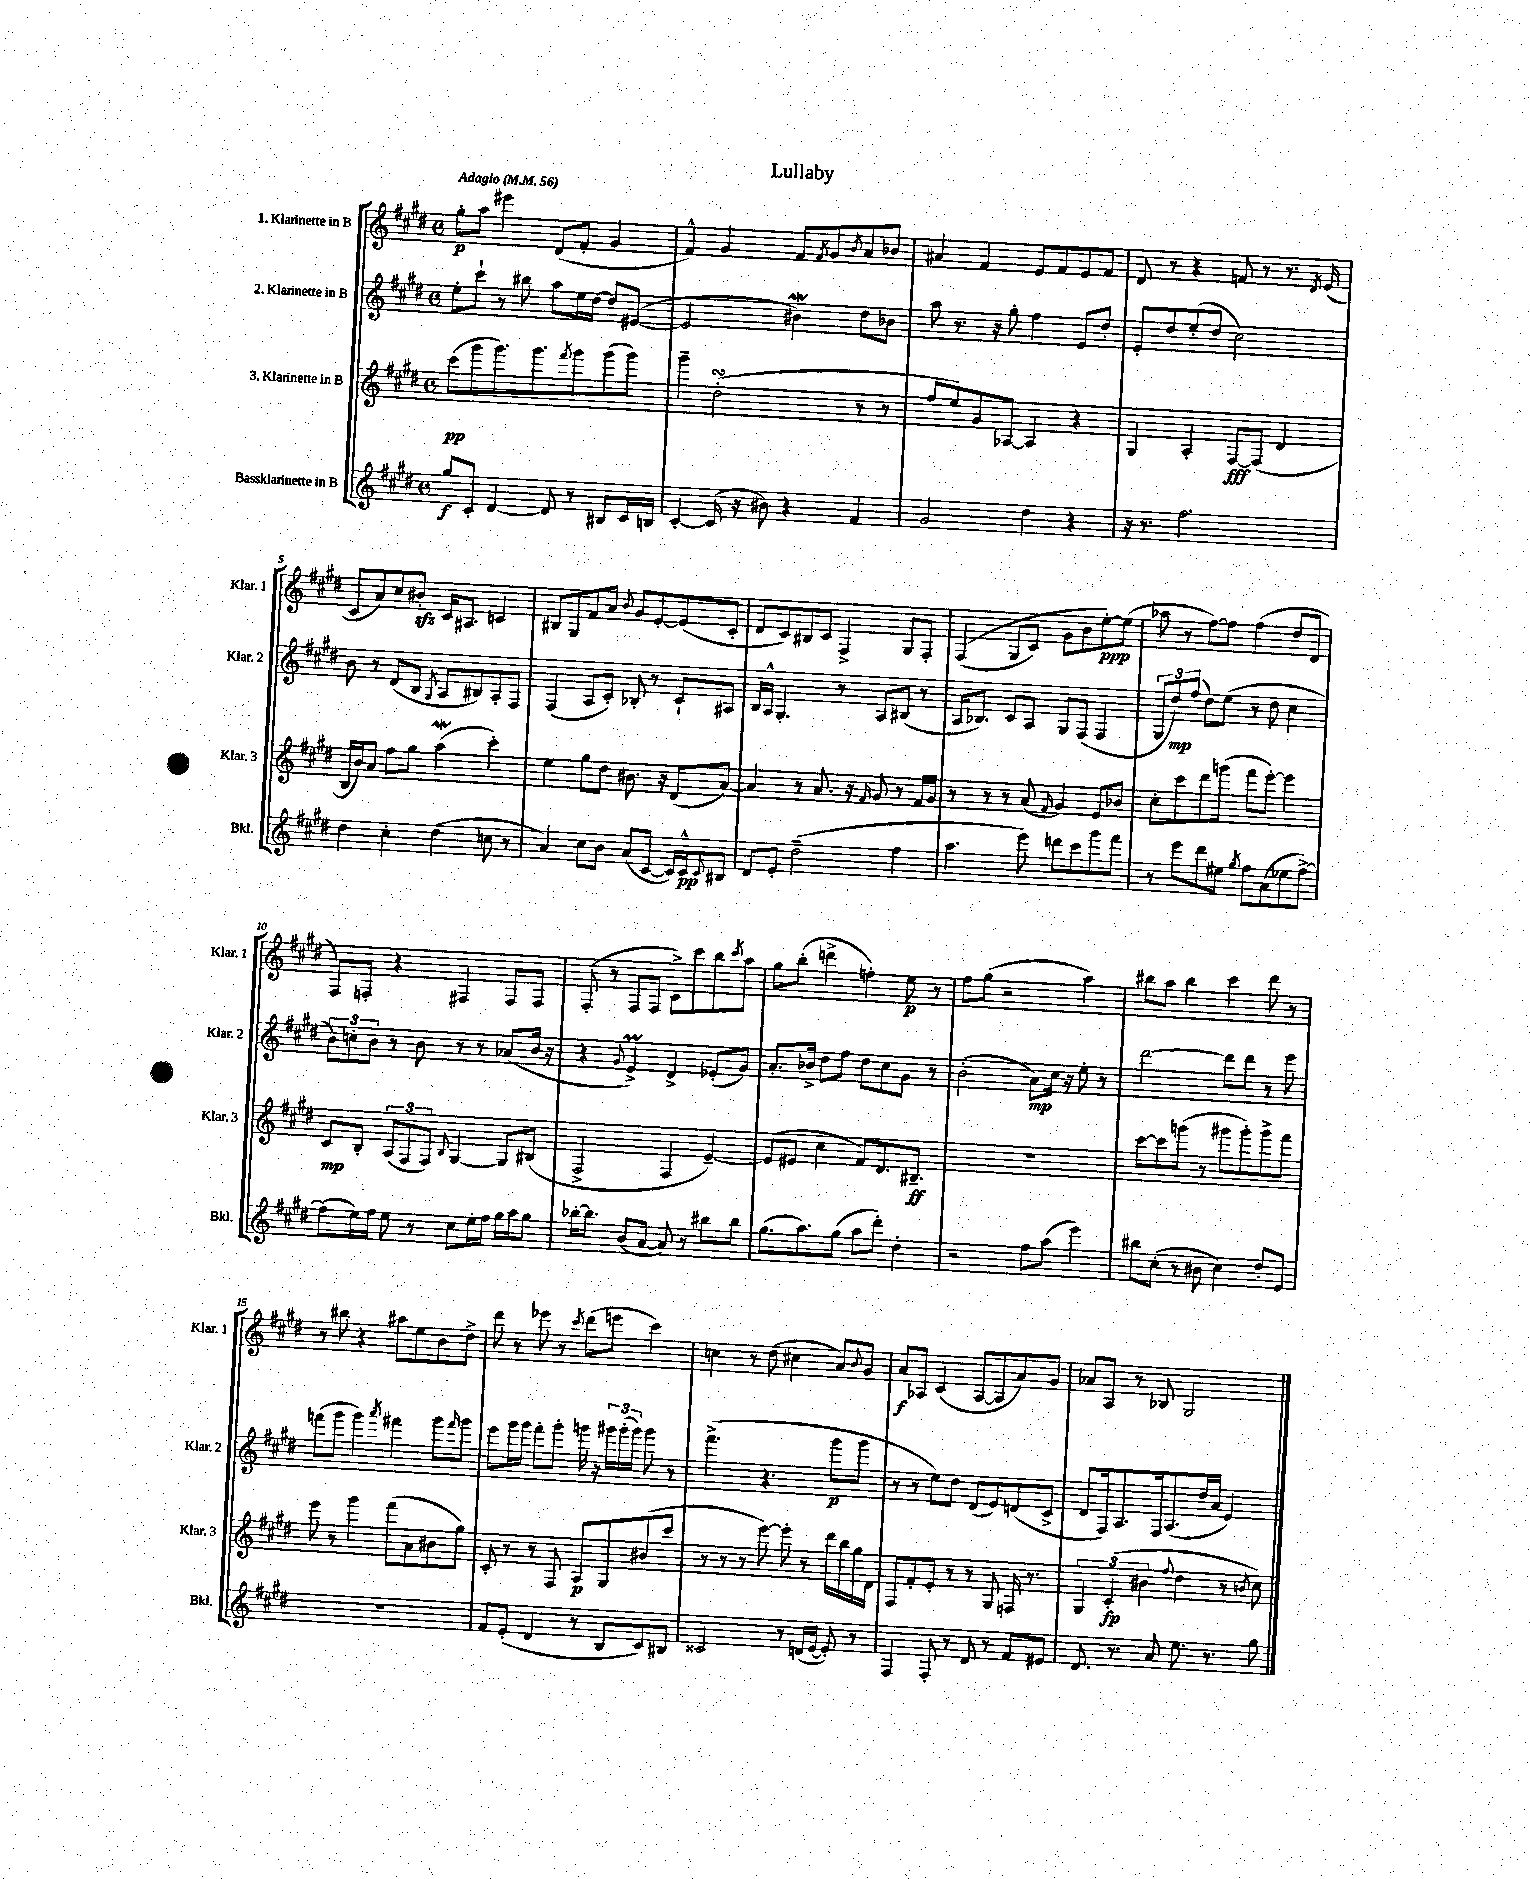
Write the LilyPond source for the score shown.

\header { title = "Lullaby" }
<<
\new StaffGroup <<
\new Staff = "s0" \with { instrumentName = "1. Klarinette in B" shortInstrumentName = "Klar. 1" } {
    \clef treble \key e \major \defaultTimeSignature \time 4/4 \tempo "Adagio" 4 = 56
    gis''8-.\p a''8 eis'''4 dis'8( fis'8-. gis'4 |
    fis'4-^) gis'4 fis'8 \acciaccatura { fis'8 } gis'8 \acciaccatura { b'8 } a'8 bes'8 |
    ais'4 fis'4 e'8 fis'8 e'8 fis'8 |
    dis'8 r8 r4 f'8 r8 r8. \acciaccatura { dis'8 } e'16( |
    cis'8 a'8) cis''8 bis'8-.\sfz cis'16 ais8. c'4 |
    bis8 gis8 fis'8 a'8 \appoggiatura { b'8 } gis'8 e'8~-. e'8( cis'8-. |
    dis'8 cis'8) bis8 cis'8 fis4-> gis8 fis8-. |
    fis4(\( gis8 cis'8) gis'8 b'8 e''8~-.\ppp\) e''8( |
    aes''8 r8 fis''8~) fis''8 fis''4( dis''8 dis'8 |
    fis8) f8-. r4 fis4 fis8 fis8 |
    fis8-.( r8 fis8 fis8 cis'8->) cis'''8 b''8 \acciaccatura { cis'''8 } a''8 |
    gis''8 b''8-.( d'''4-> f''4-.) e''8\p r8 |
    fis''8 gis''8( r2 a''4) |
    bis''8 a''8 bis''4 cis'''4 dis'''8 r8 |
    r8 bis''8 r4 ais''8 e''8 b'8 dis''8-> |
    dis'''8 r8 ees'''8 r8 \acciaccatura { cis'''8 } dis'''8( e'''8 cis'''4) |
    c''4 r8 dis''8( cis''4 a'8) \appoggiatura { b'8 } gis'8 |
    a'8\f aes8 cis'4( aes8~ aes8 a'8) gis'8 |
    aes'8 a8 r8 bes8 gis2 \bar "|." |
}
\new Staff = "s1" \with { instrumentName = "2. Klarinette in B" shortInstrumentName = "Klar. 2" } {
    \clef treble \key e \major \defaultTimeSignature \time 4/4
    e''8-. cis'''8-! r8 bis''8 a''8 e''16 dis''16~ dis''8 eis'8~( |
    eis'2 bis'4\mordent) dis''8 bes'8 |
    a''8 r8. r16 gis''8-. fis''4 e'8 dis''8-. |
    e'8-. dis''8 e''8-.( dis''8 cis''2) |
    b'8 r8 dis'8( b8 \acciaccatura { gis8 } a8 bis8) a8-. fis8 |
    fis4( a8 cis'8-.) bes8-. r8 cis'8-! ais8 |
    b16 a16-^ gis4.-. r8 a8 bis8( r8 |
    a16 bes8.) cis'8 a8 gis8 fis8( fis4 |
    \tuplet 3/2 { gis8 dis''8\mp) fis''8( } dis''8) e''8( r8 dis''8 cis''4 |
    \tuplet 3/2 { b'8) c''8-. b'8 } r8 b'8 r8 r8 aes'8( b'16 r16 |
    r4 \appoggiatura { gis'8 } e'4->\prall) dis'4-> ees'8-.( gis'8) |
    a'8.-. bes'16-> dis''8 fis''8 dis''8 cis''8 gis'8 r8 |
    b'2-.( a'8\mp) cis''16 r16 e''8-. r8 |
    dis'''2~ dis'''8 dis'''8 r8 e'''8 |
    f'''8( gis'''8 gis'''4) \acciaccatura { a'''8 } fis'''4 gis'''8 \grace { fis'''16 } gis'''8 |
    e'''8 gis'''16 gis'''16 fis'''8-. gis'''8-. g'''16 r16 \tuplet 3/2 { gis'''16 gis'''16-.( gis'''16) } gis'''8 r8 |
    fis'''4.->( r4. gis'''8\p gis'''8 |
    r8 r8 e''8) dis''8 dis'8( e'8) d'8( cis'8-> |
    dis'8 fis16) a8. fis16 a8.( dis''16 a'16 e'4) \bar "|." |
}
\new Staff = "s2" \with { instrumentName = "3. Klarinette in B" shortInstrumentName = "Klar. 3" } {
    \clef treble \key e \major \defaultTimeSignature \time 4/4
    cis'''8\pp( gis'''8 gis'''8.) gis'''8. \acciaccatura { fis'''8 } gis'''8 gis'''8( gis'''8) |
    gis'''4-- dis''2-.\turn( r8 r8 |
    fis''8 e''8) gis'8 aes8~ aes4 r4 |
    gis4 a4-. fis8~\fff fis8( dis'4 |
    b16 b'16) a'8 fis''8 gis''8 a''4\mordent( cis'''4-.) |
    e''4 gis''8 dis''8 bis'8. r16 dis'8( a'8~) |
    a'4 r8 a'8. r16 \grace { fis'16 } gis'8 r8 fis'16 gis'16 |
    r8 r8 r8 a'8( \grace { fis'16 } gis'4) e'8 bes'8 |
    cis''8-. cis'''8 dis'''8 g'''8( fis'''8 e'''8~-.) e'''4 |
    cis'8\mp b8-. \tuplet 3/2 { a8( fis8 fis8) } \appoggiatura { b8 } gis4~ gis8 bis8( |
    fis2-> fis4 e'4~--) |
    e'8( eis'8 cis''4 fis'8) dis'8. bis8.--\ff |
    R1 |
    cis'''8~ cis'''8 g'''8( r8 gis'''8 gis'''8-.) gis'''8-> fis'''8 |
    e'''8 r8 gis'''4 fis'''8( a'8 bis'8 gis''8) |
    cis'8-. r8 r8 fis8 a8\p gis8 bis'8( cis'''8 |
    r8 r8 r8 e'''8~) e'''8-. r8 dis'''16 b''16 gis''16 dis'16 |
    fis8 fis'8-. e'8-. r8 r8 gis8 f16 r8. |
    \tuplet 3/2 { gis4 cis'4-.\fp( bis'4 } \appoggiatura { fis''8 } dis''4 r8 \acciaccatura { b'8 } cis''8) \bar "|." |
}
\new Staff = "s3" \with { instrumentName = "Bassklarinette in B" shortInstrumentName = "Bkl." } {
    \clef treble \key e \major \defaultTimeSignature \time 4/4
    gis''8\f cis'8-. dis'4~ dis'8 r8 bis8 cis'16 b16 |
    cis'4~-. cis'16( r16 bis'8) r4 fis'4 |
    gis'2 dis''4 r4 |
    r16 r8. fis''2. |
    dis''4 cis''4-. dis''4( c''8 r8 |
    a'4) cis''8 b'8 a'8( cis'8~ cis'16) cis'16-^\pp \appoggiatura { cis'8 } bis8 |
    dis'8 e'8-. dis''2--( fis''4 |
    a''4. e'''8) d'''8 cis'''8 gis'''8 fis'''8 |
    r8 e'''8 dis'''8 eis''8 \acciaccatura { gis''8 } fis''8 a'8( ees''8 fis''8~->) |
    fis''8( e''16) fis''16 e''8 r8 cis''8 e''16-. fis''16 gis''16 a''16 gis''8 |
    bes''16~-. bes''8. b'8( a'8~ a'8) r8 bis''8 bis''8 |
    gis''8.( a''8.) gis''8( a''8 dis'''8-.) dis''4-. |
    r2 fis''8 a''8( e'''4) |
    bis''8 cis''8-.( r8 bis'8 cis''4) dis''8-. e'8 |
    R1 |
    fis'8 e'8-.( dis'4 r8 b8 cis'8) bis8 |
    cisis'2 r8 d'16( e'16~ e'8-.) r8 |
    fis4 fis8-. r8 dis'8 r8 fis'8 eis'8 |
    dis'8. r8. a'8 e''8. r8. gis''8 \bar "|." |
}
>>
>>
